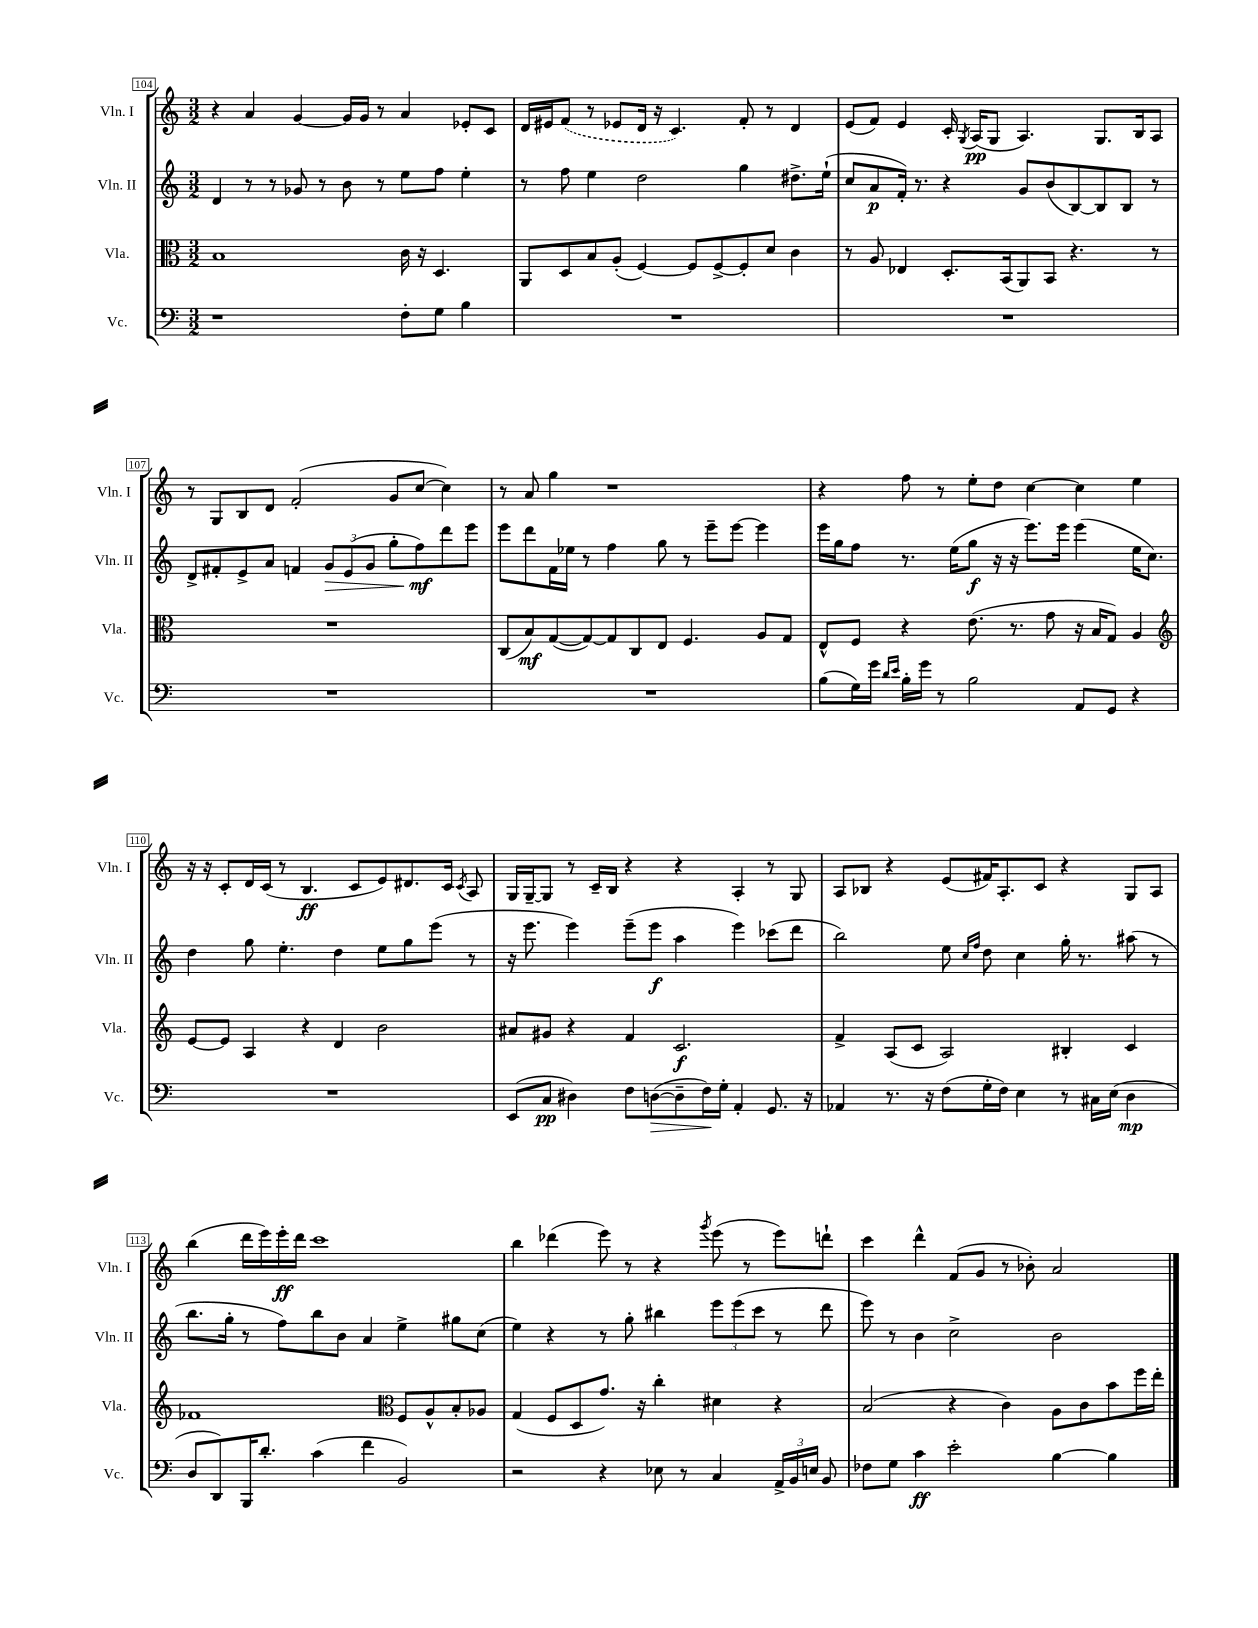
<<
\new StaffGroup <<
\new Staff = "s0" \with { instrumentName = "Vln. I" shortInstrumentName = "Vln. I" } {
    \clef treble \key c \major \numericTimeSignature \time 3/2
    \autoBeamOff r4 a'4 g'4~ g'16[ g'16] r8 a'4 ees'8[-. c'8] |
    d'16[ eis'16 \once \slurDashed f'8]( r8 ees'8[ d'16] r16 c'4.) f'8-. r8 d'4 |
    e'8[( f'8]) e'4 c'16-. \acciaccatura { g8 } a16[\pp( g8] a4.) g8.[ b16 a8] |
    r8 g8[ b8 d'8] f'2-.( g'8[ c''8]~ c''4) |
    r8 a'8 g''4 r1 |
    r4 f''8 r8 e''8[-. d''8] c''4~ c''4 e''4 |
    r16 r16 c'8[-. d'16 c'16]( r8 b4.\ff c'8[ e'8) dis'8. c'16] \acciaccatura { c'8 } a8 |
    g16[ g16~-- g8] r8 c'16[-- b16] r4 r4 a4-. r8 g8 |
    a8[ bes8] r4 e'8[( fis'16) a8.-. c'8] r4 g8[ a8] |
    b''4( d'''16[ e'''16) e'''16-.\ff d'''16] c'''1 |
    b''4 des'''4( e'''8) r8 r4 \acciaccatura { g'''8 } e'''8( r8 e'''8[) d'''8]-! |
    c'''4 d'''4-^ f'8[( g'8] r8 bes'8-.) a'2 \bar "|." |
}
\new Staff = "s1" \with { instrumentName = "Vln. II" shortInstrumentName = "Vln. II" } {
    \clef treble \key c \major \numericTimeSignature \time 3/2
    \autoBeamOff d'4 r8 r8 ges'8 r8 b'8 r8 e''8[ f''8] e''4-. |
    r8 f''8 e''4 d''2 g''4 dis''8.[-> e''16]-!( |
    c''8[ a'8\p f'16]-.) r8. r4 g'8[ b'8( b8~) b8 b8] r8 |
    d'8[-> fis'8-. e'8-> a'8] f'4 \tuplet 3/2 { g'8[\> e'8( g'8] } g''8[-. f''8\mf\!) d'''8 e'''8] |
    e'''8[ d'''8 f'16 ees''16] r8 f''4 g''8 r8 e'''8[-- e'''8]~ e'''4 |
    e'''16[ g''16 f''8] r8. e''16[( g''8]\f r16 r16 e'''8.[) e'''16] e'''4( e''16[ c''8.]) |
    d''4 g''8 e''4.-. d''4 e''8[ g''8 e'''8]( r8 |
    r16 e'''8. e'''4) e'''8[--( e'''8]\f a''4 e'''4) ces'''8[( d'''8] |
    b''2) e''8 \grace { c''16[ f''16] } d''8 c''4 g''16-. r8. ais''8( r8 |
    b''8.[ g''16]-. r8 f''8[) b''8 b'8] a'4 e''4-> gis''8[ c''8]( |
    e''4) r4 r8 g''8-. bis''4 \tuplet 3/2 { e'''8[ e'''8( c'''8] } r8 d'''8 |
    e'''8) r8 b'4 c''2-> b'2 \bar "|." |
}
\new Staff = "s2" \with { instrumentName = "Vla." shortInstrumentName = "Vla." } {
    \clef alto \key c \major \numericTimeSignature \time 3/2
    \autoBeamOff b1 c'16 r16 d4. |
    a,8[ d8 b8 a8]-.( f4~) f8[ f8~-> f8-. d'8] c'4 |
    r8 a8 ees4 d8.[-. b,16( a,8) b,8] r4. r8 |
    R1. |
    c8[( b8\mf) g8~( g8~) g8 c8 e8] f4. a8[ g8] |
    e8[-^ f8] r4 e'8.( r8. g'8 r16 b16[ g8]) a4 |
    \clef treble e'8[~ e'8] a4 r4 d'4 b'2 |
    ais'8[ gis'8] r4 f'4 c'2.\f |
    f'4-> a8[( c'8] a2) bis4-. c'4 |
    fes'1 \clef alto f8[ a8-^ b8-. aes8] |
    g4( f8[ d8 g'8.]) r16 c''4-. dis'4 r4 |
    b2( r4 c'4) a8[ c'8 b'8 f''16 e''16]-. \bar "|." |
}
\new Staff = "s3" \with { instrumentName = "Vc." shortInstrumentName = "Vc." } {
    \clef bass \key c \major \numericTimeSignature \time 3/2
    \autoBeamOff r1 f8[-. g8] b4 |
    R1. |
    R1. |
    R1. |
    R1. |
    b8[( g16) g'16] \grace { d'16[ e'16] } b16[-. g'16] r8 b2 a,8[ g,8] r4 |
    R1. |
    e,8[( c8]\pp dis4) f8[ d8~\>( d8-- f16\!) g16]-. a,4-. g,8. r16 |
    aes,4 r8. r16 f8[( g16-. f16]) e4 r8 cis16[ e16]( d4\mp |
    d8[ d,8) b,,16 d'8.]-. c'4( f'4 b,2) |
    r2 r4 ees8 r8 c4 \tuplet 3/2 { a,16[-> b,16 e16] } b,8 |
    fes8[ g8] c'4\ff e'2-. b4~ b4 \bar "|." |
}
>>
>>
\layout { \context { \Score currentBarNumber = #104 \override BarNumber.stencil = #(make-stencil-boxer 0.1 0.3 ly:text-interface::print) } }
